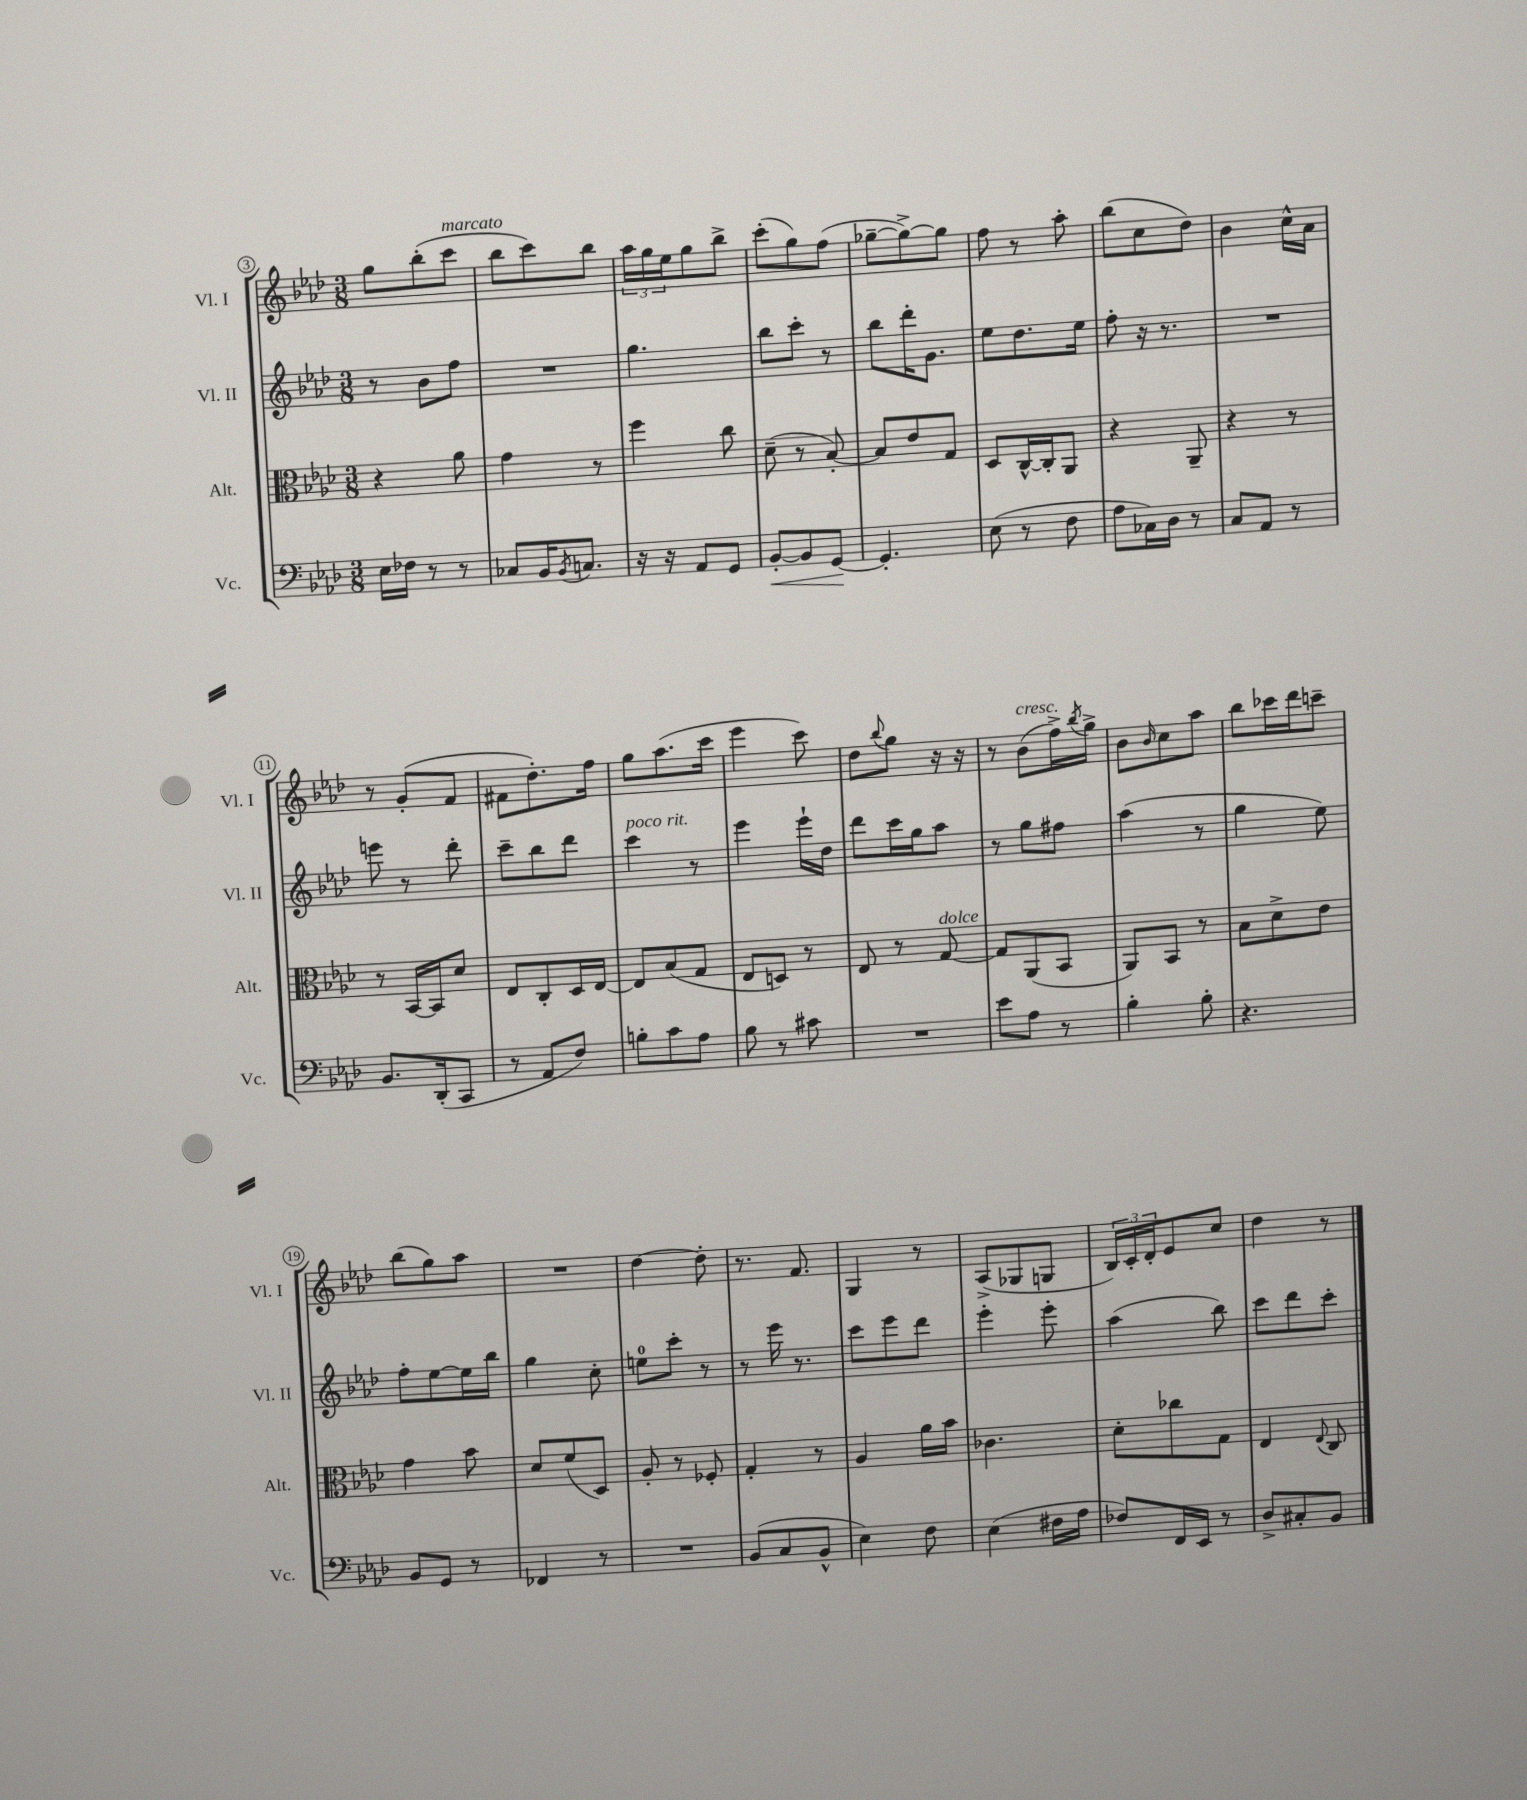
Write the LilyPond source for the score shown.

<<
\new StaffGroup <<
\new Staff = "s0" \with { instrumentName = "Vl. I" shortInstrumentName = "Vl. I" } {
    \clef treble \key aes \major \numericTimeSignature \time 3/8
    g''8 bes''8-.( c'''8^\markup { \italic "marcato" } |
    bes''8 c'''8) bes''8 |
    \tuplet 3/2 { aes''16 g''16 ees''16 } g''8 bes''8-> |
    c'''8-.( g''8) f''8( |
    ges''8~-- ges''8~->) ges''8 |
    f''8 r8 aes''8-. |
    bes''8( c''8 des''8) |
    bes'4 c''16-^ aes'16 |
    r8 g'8-.( f'8 |
    fis'8 des''8.-.) f''16 |
    g''8 aes''8.( c'''16 |
    ees'''4 c'''8) |
    des''8 \appoggiatura { bes''8 } g''8 r16 r16 |
    r8 bes'8^\markup { \italic "cresc." }( f''16->) \acciaccatura { bes''8 } g''16-> |
    bes'8 \grace { bes'16 } c''8 aes''8 |
    bes''8 ces'''16 des'''16 c'''8-- |
    bes''8( g''8) aes''8 |
    R4. |
    des''4~ des''8-. |
    r8. f'8. |
    g4 r8 |
    aes8->( ges8 g8 |
    \tuplet 3/2 { bes16) c'16-. des'16-. } ees'8 c''8 |
    des''4 r8 \bar "|." |
}
\new Staff = "s1" \with { instrumentName = "Vl. II" shortInstrumentName = "Vl. II" } {
    \clef treble \key aes \major \numericTimeSignature \time 3/8
    r8 bes'8 f''8 |
    R4. |
    g''4. |
    bes''8 c'''8-. r8 |
    bes''8 des'''16-. g'8. |
    ees''8 des''8. ees''16 |
    f''8-. r16 r8. |
    R4. |
    e'''8 r8 des'''8-. |
    c'''8-- bes''8 des'''8 |
    c'''4^\markup { \italic "poco rit." } r8 |
    ees'''4 ees'''16-! des''16 |
    des'''8 c'''16 g''16 aes''8 |
    r8 g''8 fis''8 |
    aes''4( r8 |
    g''4 ees''8) |
    f''8-. ees''8~ ees''16 bes''16 |
    g''4 c''8-. |
    e''8-0 c'''8-. r8 |
    r8 ees'''16 r8. |
    c'''8 ees'''8 des'''8 |
    ees'''4-. ees'''8-. |
    aes''4( bes''8) |
    c'''8 des'''8 c'''8-. \bar "|." |
}
\new Staff = "s2" \with { instrumentName = "Alt." shortInstrumentName = "Alt." } {
    \clef alto \key aes \major \numericTimeSignature \time 3/8
    r4 aes'8 |
    g'4 r8 |
    f''4 c''8 |
    des'8--( r8 bes8~-.) |
    bes8 ees'8 g8 |
    des8 c16~-^ c16-. aes,8 |
    r4 aes,8-- |
    r4 r8 |
    r8 bes,16~ bes,16 des'8 |
    ees8 c8-. des16 ees16~ |
    ees8 bes8( g8 |
    ees8 d8) r8 |
    ees8 r8 g8~^\markup { \italic "dolce" } |
    g8 aes,8( bes,8 |
    aes,8) bes,8 r8 |
    bes8 des'8-> ees'8 |
    g'4 bes'8 |
    des'8 f'8( des8) |
    aes8-. r8 fes8-. |
    g4-. r8 |
    aes4 aes'16 bes'16 |
    ces'4. |
    des'8-. ces''8 g8 |
    ees4 \appoggiatura { ees8 } c8 \bar "|." |
}
\new Staff = "s3" \with { instrumentName = "Vc." shortInstrumentName = "Vc." } {
    \clef bass \key aes \major \numericTimeSignature \time 3/8
    ees16 fes16 r8 r8 |
    ces8 bes,16 \acciaccatura { bes,8 } c8. |
    r16 r16 aes,8 g,8 |
    bes,8~-.\< bes,8 g,8~\! |
    g,4.-. |
    ees8( r8 f8 |
    aes8 ces16) des16 r8 |
    c8 aes,8 r8 |
    bes,8. des,16-.( c,8 |
    r8 aes,8 f8) |
    b8-. c'8 aes8 |
    bes8 r8 cis'8 |
    R4. |
    ees'8 aes8 r8 |
    bes4-. bes8-. |
    r4. |
    bes,8 g,8 r8 |
    fes,4 r8 |
    R4. |
    bes,8( c8 bes,8-^ |
    ees4) f8 |
    ees4( fis16 aes16 |
    fes8) f,16 ees,16 r8 |
    des8-> cis8-. bes,8 \bar "|." |
}
>>
>>
\layout { \context { \Score currentBarNumber = #3 \override BarNumber.stencil = #(make-stencil-circler 0.1 0.3 ly:text-interface::print) } }
